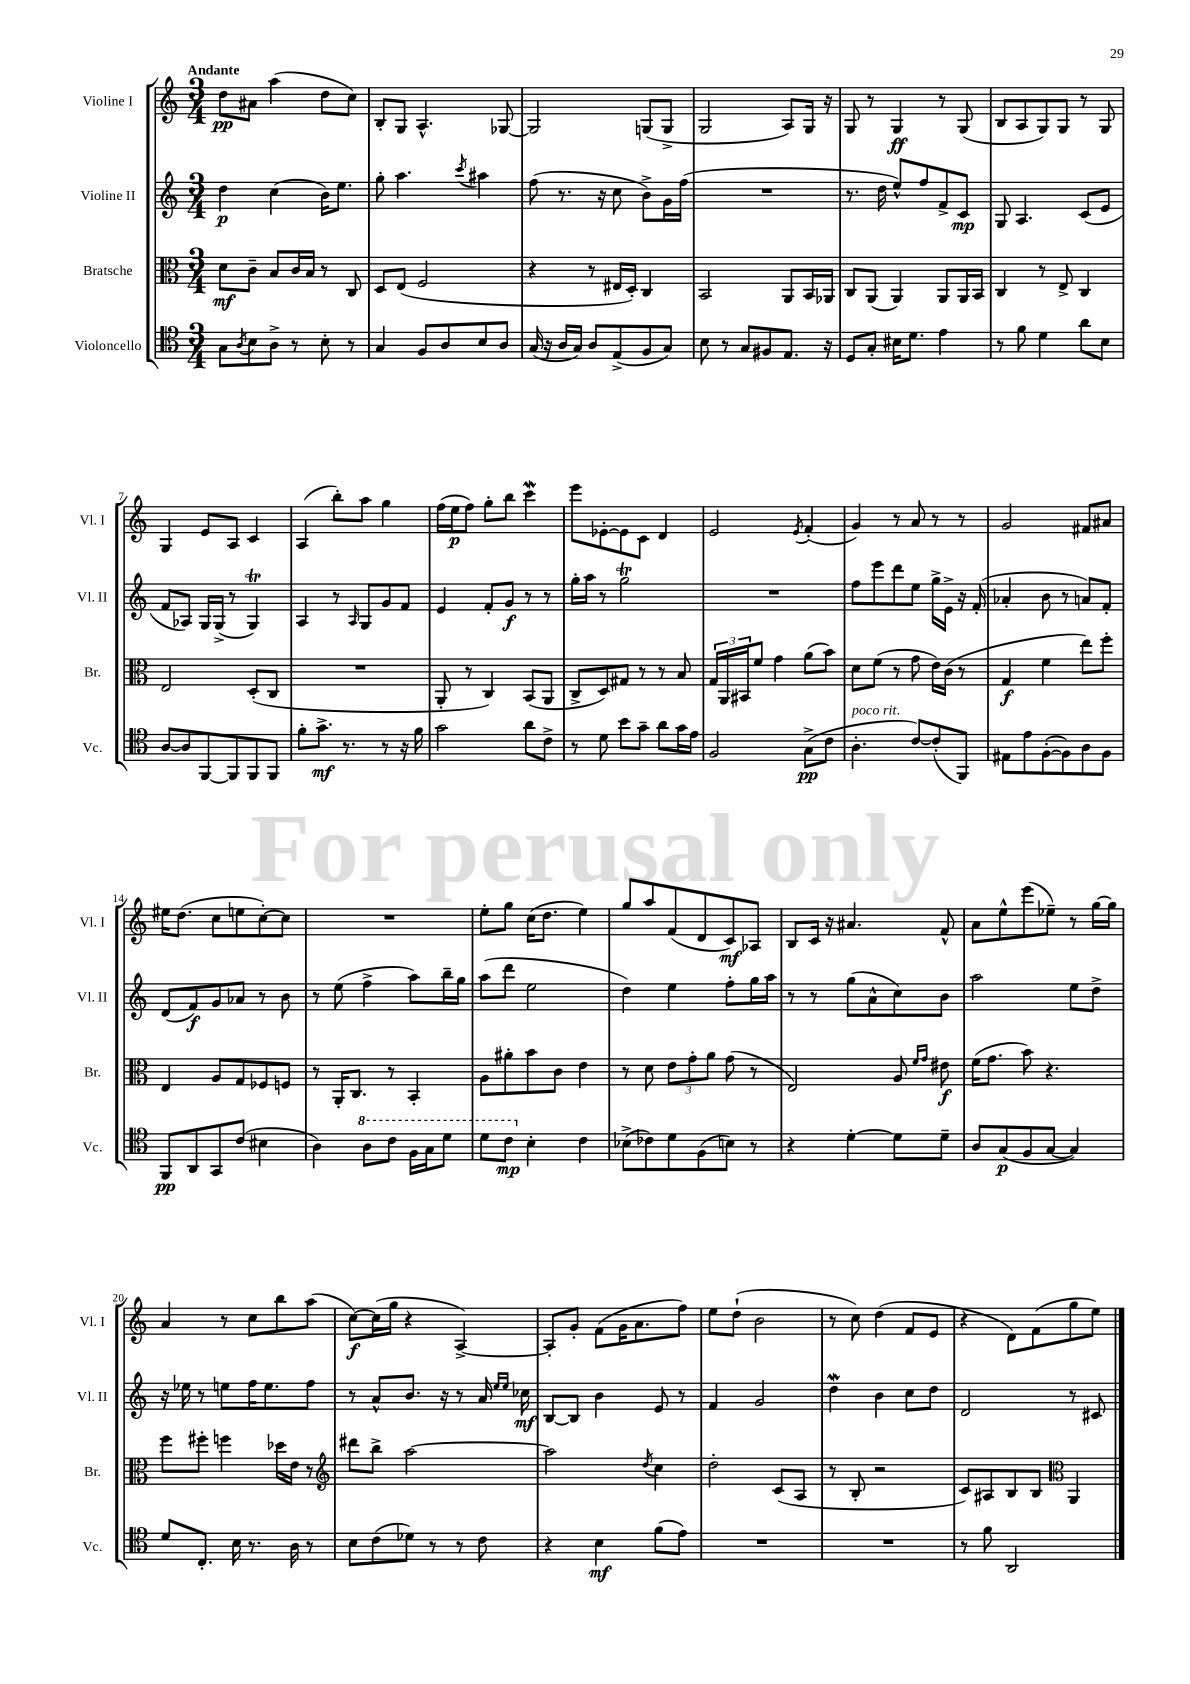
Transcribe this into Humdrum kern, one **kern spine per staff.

**kern	**kern	**kern	**kern
*staff4	*staff3	*staff2	*staff1
*clefC4	*clefC3	*clefG2	*clefG2
*k[]	*k[]	*k[]	*k[]
*M3/4	*M3/4	*M3/4	*M3/4
8G	8d	4dd	8dd
8qA	.	.	.
8B	8c~	.	8a#
8A^	8B	(4cc	(4aa
8r	16c	.	.
.	16B	.	.
8B'	8r	16b)	8dd
.	.	8.ee	.
8r	8C	.	8cc)
=	=	=	=
4G	8D	8gg'	8B'
.	(8E	4.aa	8G
8F	2F	.	4.A^^
8A	.	.	.
.	.	8qccc	.
8B	.	4aa#	.
8A	.	.	[8G-
=	=	=	=
(16G	4r	(8ff	2G-]
16r	.	.	.
16A	.	8.r	.
16G)	.	.	.
8A	8r	.	.
.	.	16r	.
(8E^	16E#	8cc	.
.	16D')	.	.
8F	4C	8b^)	(8G
8G)	.	16g	8G^
.	.	(16ff	.
=	=	=	=
8B	2BB	2.r	2G
8r	.	.	.
8G	.	.	.
8F#	.	.	.
8.E	8AA	.	8A)
.	16BB	.	16G
16r	16AA-	.	16r
=	=	=	=
8D	8C	8.r	8G
8G'	(8AA	.	8r
.	.	16dd	.
16B#	4AA)	8ee^^)	4G
8.d	.	.	.
.	.	8ff	.
4e	8AA	8f^	8r
.	16AA	8c	(8G
.	16BB	.	.
=	=	=	=
8r	4C	8G	8B
8f	.	4.A	8A
4d	8r	.	8G)
.	8E^	.	8G
8a	4C	(8c	8r
8B	.	8e	8G
=	=	=	=
[8A	2E	8f	4G
8A]	.	8A-)	.
[8FF	.	16G	8e
.	.	(16G^	.
8FF]	.	8r	8A
8FF	(8D'	4G)	4c
8FF	8C	.	.
=	=	=	=
8f'	2.r	4A	(4A
8.g^	.	.	.
.	.	8r	8bb')
8.r	.	.	.
.	.	16qqA	.
.	.	8G	8aa
8r	.	8g	4gg
16r	.	8f	.
16f	.	.	.
=	=	=	=
2g	8AA'	4e	(16ff
.	.	.	16ee
.	8r	.	8ff)
.	4C)	8f'	8gg'
.	.	8g	8bb
8a	(8BB	8r	4ccc
8c^	8AA	8r	.
=	=	=	=
8r	8C^	16gg'	8eee
.	.	16aa	.
8d	8D)	8r	[8e-'
8b	8G#	2gg	8e-]
8g~	8r	.	8c
8a	8r	.	4d
16g	8B	.	.
16e	.	.	.
=	=	=	=
2F	24G	2.r	2e
.	24AA	.	.
.	24BB#	.	.
.	8f	.	.
.	4g	.	.
.	.	.	8qe
(8G^	(8a	.	(4f'
8c	8b)	.	.
=	=	=	=
4.A'	8d	8ff	4g)
.	(8f	8eee	.
.	8r	8ddd	8r
[8c)	8g	8ee	8a
(8c']	16e)	16gg^	8r
.	(16c	16e^	.
8FF)	8r	16r	8r
.	.	(16f'	.
=	=	=	=
8E#	4G	4a-'	2g
8e	.	.	.
([8F'	4f	8b	.
8F])	.	8r	.
8A	8ee)	8a)	8f#
8F	8ff'	8f'	8a#
=	=	=	=
8FF	4E	(8d	16ee#
.	.	.	(8.dd
8AA	.	8f)	.
8GG	8A	8g	8cc
(8c	8G	8a-	8ee
4B#	8F-	8r	[8cc')
.	8F	8b	8cc]
=	=	=	=
4A)	8r	8r	2.r
.	16AA'	(8ee	.
.	8.C	.	.
8a	.	4ff^	.
8cc	8r	.	.
16f	4BB'	8aa)	.
16g	.	.	.
8dd	.	16bb~	.
.	.	16gg	.
=	=	=	=
8dd	8A	(8aa	8ee'
8cc	8a#'	8ddd	8gg
4B'	8b	2ee	(16cc
.	.	.	8.dd
.	8c	.	.
4c	4e	.	4ee)
=	=	=	=
(8B-^	8r	4dd)	8gg
8c-)	8d	.	8aa
8d	12e	4ee	(8f
.	12g'	.	.
(8F	.	.	8d
.	12a	.	.
8B)	(8g	8ff'	8c)
8r	8r	16gg	8A-
.	.	16aa	.
=	=	=	=
4r	2E)	8r	8B
.	.	8r	16c
.	.	.	16r
[4d'	.	(8gg	4.a#
.	.	8a^^	.
8d]	8A	8cc)	.
.	16qqf	.	.
.	16qqg	.	.
8d~	8e#	8b	8f^^
=	=	=	=
8A	(16f	2aa	8a
.	8.g	.	.
(8G	.	.	8ee^^
8F	8b)	.	(8eee
[8G	4.r	.	8ee-~)
4G])	.	8ee	8r
.	.	8dd^	[16gg
.	.	.	16gg]
=	=	=	=
8d	8ff	16r	4a
.	.	16ee-	.
8.C'	8ff#'	8r	.
.	4ff	8ee	8r
16B	.	.	.
8.r	.	16ff	8cc
.	.	8.ee	.
.	16dd-	.	8bb
16A	16e	.	.
8r	8r	8ff	(8aa
=	=	=	=
*	*clefG2	*	*
8B	8ddd#	8r	[8cc)
(8c	8bb^	8a^^	(16cc]
.	.	.	16gg
8d-)	[2aa	8.b	4r
8r	.	.	.
.	.	16r	.
8r	.	8r	[4A^)
8c	.	16a	.
.	.	16qqee	.
.	.	16qqee	.
.	.	16cc-	.
=	=	=	=
4r	2aa]	[8B	8A']
.	.	8B]	8g'
4B	.	4b	(8f
.	.	.	16g
.	.	.	8.a
.	8qdd	.	.
(8f	4cc	8e	.
8e)	.	8r	8ff)
=	=	=	=
2.r	2dd'	4f	8ee
.	.	.	(8dd`
.	.	2g	2b
.	(8c	.	.
.	8A	.	.
=	=	=	=
2.r	8r	4dd	8r
.	8B'	.	8cc)
.	2r	4b	(4dd
.	.	8cc	8f
.	.	8dd	8e
=	=	=	=
8r	8c)	2d	4r
8f	8A#	.	.
2AA	8B	.	8d)
.	8B	.	(8f
*	*clefC3	*	*
.	4AA	8r	8gg
.	.	8c#	8ee)
==	==	==	==
*-	*-	*-	*-
